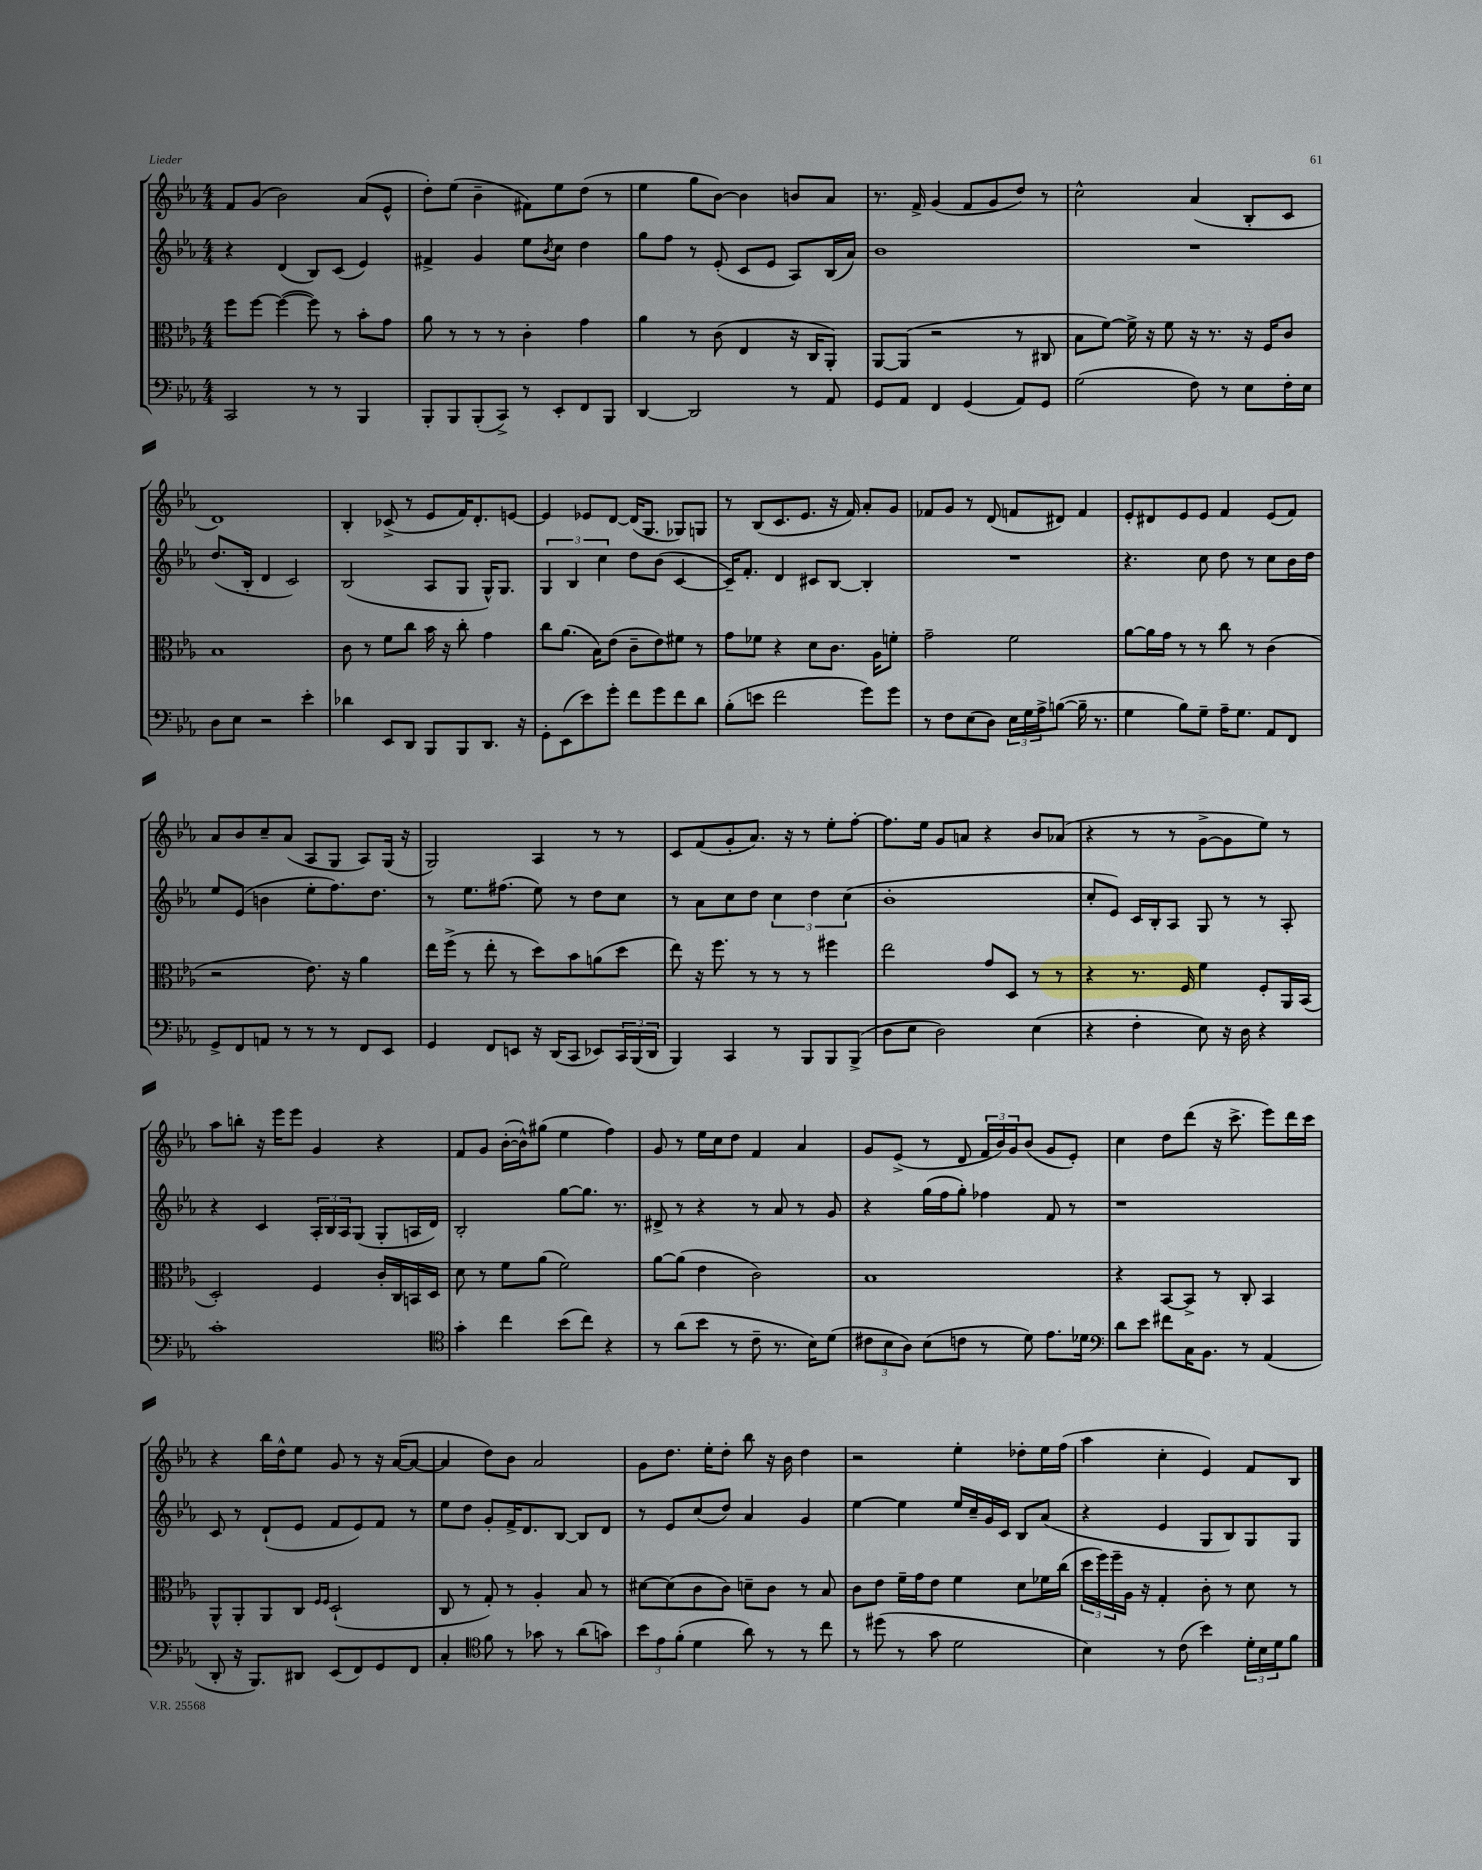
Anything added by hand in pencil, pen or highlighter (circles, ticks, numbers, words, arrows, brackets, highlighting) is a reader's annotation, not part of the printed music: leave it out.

**kern	**kern	**kern	**kern
*staff4	*staff3	*staff2	*staff1
*clefF4	*clefC3	*clefG2	*clefG2
*k[b-e-a-]	*k[b-e-a-]	*k[b-e-a-]	*k[b-e-a-]
*M4/4	*M4/4	*M4/4	*M4/4
2CC/	8ff\L	4r	8f/L
.	[8ff\J	.	(8g/J
.	(4ff\_	(4d/	2b-\)
8r	8ff\])	8B-/L)	.
8r	8r	(8c/J	.
4BBB-/	8b-'\L	4e-/)	(8a-/L
.	8g\J	.	8e-^^/J
=	=	=	=
8BBB-'/L	8a-\	4f#^/	8dd'\L)
8BBB-/	8r	.	(8ee-\J
(8BBB-'/	8r	4g/	4b-~\
8CC^/J)	8r	.	.
8r	4c'\	8ee-\L	8f#\L)
.	.	8qb-/	.
8EE-'/L	.	8cc\J	8ee-\
8FF/	4g\	4dd\	(8dd\J
8BBB-/J	.	.	8r
=	=	=	=
[4DD/	4a-\	8gg\L	4ee-\
.	.	8ff\J	.
2DD/]	8r	8r	8gg\L
.	(8c\	(8e-'/	[8b-\J)
.	4E-/	8c/L	4b-\]
.	.	8e-/J	.
8r	16r	8A-/L)	8b/L
.	16C/LK	.	.
8AA-/	8AA-'/J)	(16B-/L	8a-/J
.	.	16a-/JJ)	.
=	=	=	=
8GG/L	[8AA-/L	1b-	8.r
8AA-/J	(8AA-/]J	.	.
.	.	.	16f^/
4FF/	2r	.	(4g/
(4GG/	.	.	8f/L
.	.	.	8g/
8AA-/L)	8r	.	8dd/J)
8GG/J	8C#/	.	8r
=	=	=	=
(2G\	8B-\L	1r	2cc^^\
.	[8f\J)	.	.
.	16f^\]	.	.
.	16r	.	.
.	8f\	.	.
8F\)	16r	.	(4a-/
.	8.r	.	.
8r	.	.	.
8E-\L	16r	.	8B-'/L
.	16F/LK	.	.
16F'\L	8c/J	.	8c/J
16E-\JJ	.	.	.
=	=	=	=
8D\L	1B-	(8.dd/L	1d)
8E-\J	.	.	.
.	.	16B-'/Jk	.
2r	.	4d/	.
.	.	2c/)	.
4e-'\	.	.	.
=	=	=	=
4d-\	8c\	(2B-/	4B-'/
.	8r	.	.
8EE-/L	8f\L	.	(8c-^/
8DD/J	8cc\J	.	8r
8BBB-/L	16b-\	8A-/L	8e-/L
.	16r	.	.
8BBB-/	8cc'\	8G/J	16f/K)
.	.	.	8.d'/
8.DD/J	4g\	16G^^/LK)	.
.	.	8.G/J	.
.	.	.	[8e/J
16r	.	.	.
=	=	=	=
8GG'\L	8cc\L	6G/	4e/]
(8EE-\	(8.a-\J	.	.
.	.	6B-/	.
8e-\)	.	.	8e-/L
.	16B-\LK)	.	.
.	.	6cc\	.
8g'\J	(8e-\J	.	[8d/J
8f\L	8c~\L	8dd\L	(16d/]LK
.	.	.	8.G/J
8g\	8e-\)	(8b-\J	.
8f\	8f#\J	[4c/	8G-/L)
8d\J	8r	.	8G/J
=	=	=	=
(8B-'\L	8g\L	16c~/]LK)	8r
.	.	8.f'/J	.
8e\J	8f-\J	.	(8B-/L
2f\	4r	4d/	8.c/
.	.	.	8.e-/J
.	8d\L	8c#/L	.
.	8.c\J	[8B-/J	16r
.	.	.	16f/)
8g\L)	.	4B-'/]	8a-'/L
.	16A-\LK	.	.
8g\J	8f'\J	.	8g/J
=	=	=	=
8r	2g~\	1r	8f-/L
8F\L	.	.	8g/J
(8E-\	.	.	8r
8D\J)	.	.	(8d/
24E-\LL	2f\	.	8f/L
24G\	.	.	.
24A-^\J	.	.	.
([8B\J	.	.	8d#/J)
16B~\]	.	.	4f/
8.r	.	.	.
=	=	=	=
4G\	[8a-\L	4.r	8e-'/L
.	16a-\]L	.	8d#/
.	16g\JJ	.	.
8B-\L)	8r	.	8e-/
8G~\J	8r	8cc\	8e-/J
16A-~\LK	8cc\	8dd\	4f/
8.G\J	.	.	.
.	8r	8r	.
8AA-/L	(4c\	8cc\L	(8e-/L
8FF/J	.	16b-\L	8f/J)
.	.	16dd\JJ	.
=	=	=	=
8GG^/L	2r	8ee-/L	8a-/L
8FF/	.	(8e-/J	8b-/
8AA/J	.	4b\	8cc~/
8r	.	.	(8a-/J
8r	8.e-\)	8ee-'\L	8A-/L
8r	.	8.ff\)	8G/J
.	16r	.	.
8FF/L	4a-\	.	8A-/L)
.	.	8.dd\J	.
8EE-/J	.	.	(16G/Jk
.	.	.	16r
=	=	=	=
4GG/	16ee-\LL	8r	2G/)
.	(16ff^\JJ	.	.
.	8r	8.ee-\L	.
8FF/L	8ee-'\	.	.
.	.	(8.ff#\J	.
8EE/J	8r	.	.
16r	8dd\L)	8ee-\)	4A-/
(16DD/LK	.	.	.
8CC/J	8b-\	8r	.
8EE-/L)	(8a\	8dd\L	8r
24CC/L	8dd\J	8cc\J	8r
(24BBB-/	.	.	.
24DD/JJ	.	.	.
=	=	=	=
4BBB-/)	8ee-\)	8r	8c/L
.	16r	8a-\L	(8f/
.	8.ff\	.	.
4CC/	.	8cc\	8g'/
.	8r	8dd\J	8.a-/J)
8r	8r	6cc\	.
.	.	.	16r
8BBB-/L	8r	.	8r
.	.	6dd\	.
8BBB-/	4ff#\	.	8ee-'\L
.	.	(6cc\	.
(8BBB-^/J	.	.	[8ff'\J
=	=	=	=
8D\L	2ee-\	1b-'	8.ff\]L
8E-\J	.	.	.
.	.	.	16ee-\Jk
2D\)	.	.	8g/L
.	.	.	8a/J
.	8g/L	.	4r
.	8D/J	.	.
(4E-\	8r	.	8b-/L
.	8r	.	(8a-/J
=	=	=	=
4r	4r	8cc'/L	4r
.	.	8e-/J)	.
4F'\	8.r	16c/LL	8r
.	.	16B-'/J	.
.	.	8A-/J	8r
.	16F/	.	.
8E-\)	4f\	8G/	[8g^\L
16r	.	8r	8g\]
16D\	.	.	.
4r	8F'/L	8r	8ee-\J)
.	16AA-/L	8A-'/	8r
.	(16BB-/JJ	.	.
=	=	=	=
1c'	2D'/)	4r	8aa-\L
.	.	.	8bb'\J
.	.	4c/	16r
.	.	.	16eee-\LK
.	.	.	8eee-\J
.	4F/	24A-'/LL	4g/
.	.	24B-/	.
.	.	24A-/J	.
.	.	(8G/J	.
.	16c'/LL	8G'/L	4r
.	16C/	.	.
.	16BB/	16A/L	.
.	16D/JJ	16d/JJ)	.
=	=	=	=
*clefC4	*	*	*
4g'\	8d\	2B-'/	8f/L
.	8r	.	8g/J
4cc\	8f\L	.	([16b-'\LL
.	.	.	16b-^^\]J)
.	(8a-\J	.	(8gg#\J
(8b-\L	2f\)	[8gg\L	4ee-\
8cc\J)	.	8.gg\]J	.
4r	.	.	4ff\)
.	.	8.r	.
=	=	=	=
8r	[8a-\L	8d#^/	8g/
(8a-\L	(8a-\]J	8r	8r
8b-\J	4e-\	4r	16ee-\LL
.	.	.	16cc\J
8r	.	.	8dd\J
8c~\	2c\)	8r	4f/
8.r	.	8a-/	.
.	.	8r	4a-/
16B-\LK)	.	.	.
(8d\J	.	8g/	.
=	=	=	=
12c#\L	1B-	4r	8g/L
12B-\	.	.	.
.	.	.	(8e-^/J
12A-\J)	.	.	.
(8B-\L	.	(16gg\LL	8r
.	.	16ff\J	.
8c\J	.	8gg'\J)	8d/
8r	.	4ff-\	24f/LL
.	.	.	24b-/)
.	.	.	24g/J
8d\)	.	.	(8b-/J
8.e-\L	.	8f/	8g/L
.	.	8r	8e-'/J)
16d-\Jk	.	.	.
=	=	=	=
*clefF4	*	*	*
8d\L	4r	1r	4cc\
8e-\J	.	.	.
8f#\L	[8BB-/L	.	8dd\L
16C\K	8BB-^/]J	.	(8ddd\J
8.BB-\J	.	.	.
.	8r	.	16r
.	.	.	8.ccc^\
8r	8C'/	.	.
(4AA-/	4BB-/	.	8eee-\L)
.	.	.	16ddd\L
.	.	.	16ccc\JJ
=	=	=	=
8DD'/	8AA-^^/L	8c/	4r
16r	8AA-'/	8r	.
8.BBB-/L)	.	.	.
.	8AA-/	(8d`/L	16bb-\LL
.	.	.	16dd^^\J
8DD#/J	8C/J	8e-/J	8ee-\J
.	16qqF/LL	.	.
.	16qqF/JJ	.	.
(8EE-/L	(2D`/	8f/L	8g/
8FF/)	.	8e-/)	8r
8GG/	.	8f/J	16r
.	.	.	([16a-/LK
8FF/J	.	8r	8a-/_J
=	=	=	=
4C'/	8C/	8ee-\L	4a-/]
.	8r	8dd\J	.
*clefC4	*	*	*
8f\	8G'/)	8g'/L	8dd\L)
8r	8r	16f^/K	8b-\J
.	.	8.d/	.
8g-\	4A-'/	.	2a-/
8r	.	[8B-/J	.
(8a-\L	8B-/	8B-/]L	.
8g\J)	8r	8d/J	.
=	=	=	=
12b-\L	[8d#\L	8r	8g\L
12e-\	.	.	.
.	(8d#\]	8e-/L	8.dd\J
(12f'\J	.	.	.
4d\	8c\	(8cc/	.
.	.	.	16ee-'\LK
.	8c\J)	8dd/J)	8dd'\J
8a-\)	8d~\L	4a-/	8bb-\
8r	8c\J	.	16r
.	.	.	16b-\
8r	8r	4g/	4dd\
8cc\	8B-/	.	.
=	=	=	=
8r	8c\L	[4ee-\	2r
(8dd#\	8e-\J	.	.
8r	16f~\LL	4ee-\]	.
.	16g\J	.	.
8g\	8e-\J	.	.
2d\	4f\	16ee-/LL	4ee-'\
.	.	16cc~/	.
.	.	16g/	.
.	.	16c/JJ	.
.	8d\L	8B-/L	8dd-'\L
.	16f-\L	(8a-/J	16ee-\L
.	(16cc\JJ	.	(16ff\JJ
=	=	=	=
4B-\)	24dd\LL	4r	4aa-\
.	24ff\)	.	.
.	24ff~\	.	.
.	16A-\JJ	.	.
.	16r	.	.
8r	4G'/	4e-/	4cc'\
(8c\	.	.	.
4b-\)	8c'\	8G/L	4e-/)
.	8r	8B-/)	.
24d'\LL	8d\	8G/	8f/L
24B-\	.	.	.
24d\J	.	.	.
8f\J	8r	8G/J	8B-/J
==	==	==	==
*-	*-	*-	*-
